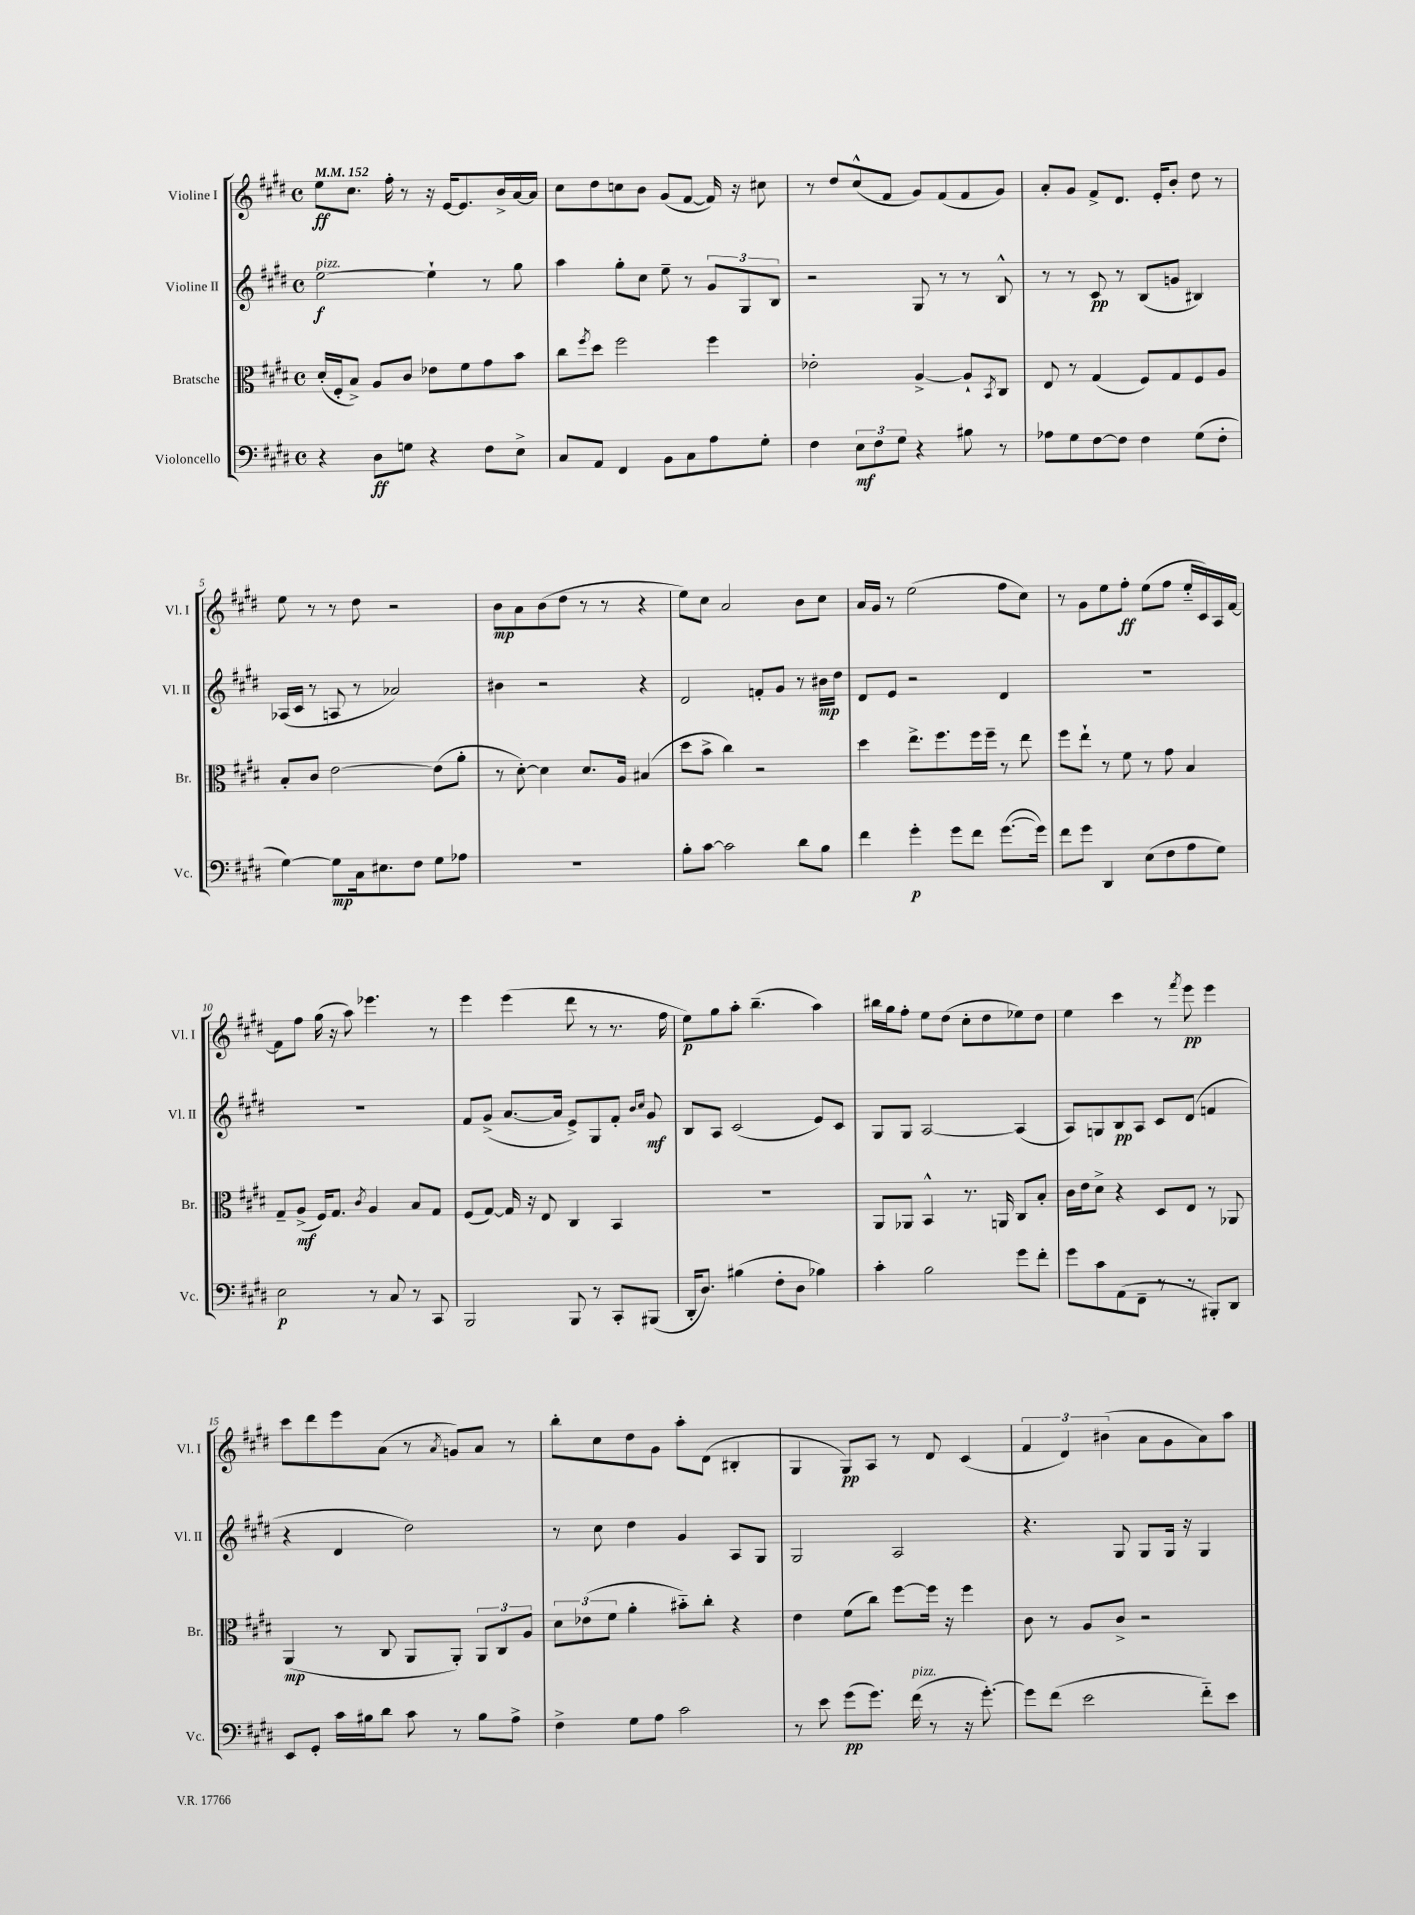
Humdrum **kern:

**kern	**dynam	**kern	**dynam	**kern	**dynam	**kern	**dynam
*part4	*part4	*part3	*part3	*part2	*part2	*part1	*part1
*staff4	*staff4	*staff3	*staff3	*staff2	*staff2	*staff1	*staff1
*I"Violoncello	*	*I"Bratsche	*	*I"Violine II	*	*I"Violine I	*
*I'Vc.	*	*I'Br.	*	*I'Vl. II	*	*I'Vl. I	*
*clefF4	*	*clefC3	*	*clefG2	*	*clefG2	*
*k[f#c#g#d#]	*	*k[f#c#g#d#]	*	*k[f#c#g#d#]	*	*k[f#c#g#d#]	*
*M4/4	*	*M4/4	*	*M4/4	*	*M4/4	*
*met(c)	*	*met(c)	*	*met(c)	*	*met(c)	*
*MM152	*	*MM152	*	*MM152	*	*MM152	*
=1	=1	=1	=1	=1	=1	=1	=1
!	!	!	!	!LO:TX:a:i:t=pizz.	!	!	!
4r	.	(16d#'/LL	.	[2ee\	f	8ee\L	ff
.	.	16F#'/J	.	.	.	.	.
.	.	8B^/J)	.	.	.	8.cc#\J	.
8D#\L	ff	8A/L	.	.	.	.	.
.	.	.	.	.	.	16ff#'\	.
8Gn\J	.	8c#/J	.	.	.	8r	.
4r	.	8e-X\L	.	4ee`\]	.	16r	.
.	.	.	.	.	.	[16e/KL	.
.	.	8f#\	.	.	.	8.e/]	.
8F#\L	.	8g#\	.	8r	.	.	.
.	.	.	.	.	.	16b^/L	.
8E^\J	.	8b\J	.	8gg#\	.	[16a/	.
.	.	.	.	.	.	16a/JJ]	.
=2	=2	=2	=2	=2	=2	=2	=2
8C#/L	.	8cc#\L	.	4aa\	.	8cc#\L	.
.	.	8qff#/	.	.	.	.	.
8AA/J	.	8dd#\J	.	.	.	8dd#\	.
4FF#/	.	2ff#\	.	8gg#'\L	.	8ccn\	.
.	.	.	.	8cc#\J	.	8b\J	.
8BB\L	.	.	.	8ee~\	.	(8g#/L	.
8C#\	.	.	.	8r	.	[8f#/J	.
8A\	.	4ff#\	.	12g#/L	.	16f#/])	.
.	.	.	.	.	.	16r	.
.	.	.	.	12G#/	.	.	.
8G#'\J	.	.	.	.	.	8cc#X\	.
.	.	.	.	12B/J	.	.	.
=3	=3	=3	=3	=3	=3	=3	=3
4F#\	.	2e-X'\	.	2r	.	8r	.
.	.	.	.	.	.	8dd#/L	.
12E\L	mf	.	.	.	.	(8cc#^^/	.
12F#\	.	.	.	.	.	.	.
.	.	.	.	.	.	8f#/J	.
12G#\J	.	.	.	.	.	.	.
4r	.	[4A^/	.	8G#/	.	8g#/L)	.
.	.	.	.	8r	.	(8f#/	.
8B#X\	.	8A`/L]	.	8r	.	8f#/	.
.	.	8qBB/	.	.	.	.	.
8r	.	8C#/J	.	8B^^/	.	8g#/J)	.
=4	=4	=4	=4	=4	=4	=4	=4
8A-X\L	.	8E/	.	8r	.	8a'/L	.
8G#\	.	8r	.	8r	.	8g#/J	.
[8F#\	.	(4G#/	.	8c#/	pp	8f#^/L	.
8F#\J]	.	.	.	8r	.	8.d#/J	.
4F#\	.	8F#/L)	.	(8B/L	.	.	.
.	.	.	.	.	.	16e'/KL	.
.	.	8G#/	.	8gn/J	.	8b'/J	.
(8G#\L	.	8F#/	.	4B#X/)	.	8dd#\	.
8F#'\J	.	8A/J	.	.	.	8r	.
!!LO:LB:g=z
=5	=5	=5	=5	=5	=5	=5	=5
[4G#\)	.	8B'/L	.	(16A-X/LL	.	8ee\	.
.	.	.	.	16c#/JJ	.	.	.
.	.	8c#/J	.	8r	.	8r	.
8G#\L]	mp	[2e\	.	8An/	.	8r	.
16C#\k	.	.	.	8r	.	8dd#\	.
8.E#X\	.	.	.	.	.	.	.
.	.	.	.	2a-X/)	.	2r	.
8F#\J	.	.	.	.	.	.	.
8G#\L	.	(8e\L]	.	.	.	.	.
8A-X\J	.	8a'\J	.	.	.	.	.
=6	=6	=6	=6	=6	=6	=6	=6
1r	.	8r	.	4b#X\	.	8b\L	mp
.	.	[8d#'\)	.	.	.	8a\	.
.	.	4d#\]	.	2r	.	(8b\	.
.	.	.	.	.	.	8dd#\J	.
.	.	8.d#/L	.	.	.	8r	.
.	.	.	.	.	.	8r	.
.	.	16A/Jk	.	.	.	.	.
.	.	(4B#X/	.	4r	.	4r	.
=7	=7	=7	=7	=7	=7	=7	=7
8B'\L	.	8dd#\L	.	2d#/	.	8ee\L)	.
[8c#\J	.	8b^\J	.	.	.	8cc#\J	.
2c#\]	.	4cc#\)	.	.	.	2a/	.
.	.	2r	.	8fn'/L	.	.	.
.	.	.	.	8g#/J	.	.	.
8d#\L	.	.	.	8r	.	8b\L	.
8B\J	.	.	.	16b#X\LL	mp	8cc#\J	.
.	.	.	.	16dd#\JJ	.	.	.
=8	=8	=8	=8	=8	=8	=8	=8
4f#\	.	4dd#\	.	8d#/L	.	16a/LL	.
.	.	.	.	.	.	16g#/JJ	.
.	.	.	.	8e/J	.	8r	.
4g#'\	p	8.ee^\L	.	2r	.	(2ee\	.
.	.	8.ff#\	.	.	.	.	.
8g#\L	.	.	.	.	.	.	.
8f#\J	.	16ff#\L	.	.	.	.	.
.	.	16ff#~\JJ	.	.	.	.	.
([8.g#\L	.	8r	.	4d#/	.	8ff#\L	.
.	.	8ee\	.	.	.	8cc#\J)	.
16g#\Jk])	.	.	.	.	.	.	.
=9	=9	=9	=9	=9	=9	=9	=9
8f#\L	.	8ff#\L	.	1r	.	8r	.
8g#\J	.	8ee`\J	.	.	.	8g#\L	.
4DD#/	.	8r	.	.	.	8ee\	.
.	.	8f#\	.	.	.	8ff#'\J	ff
(8E\L	.	8r	.	.	.	(8ee\L	.
8F#\	.	8g#\	.	.	.	8ff#\J	.
8A\	.	4B/	.	.	.	16ee/LL	.
.	.	.	.	.	.	16c#/)	.
8G#\J)	.	.	.	.	.	16A/	.
.	.	.	.	.	.	[16f#/JJ	.
!!LO:LB:g=z
=10	=10	=10	=10	=10	=10	=10	=10
2E\	p	8G#~/L	.	1r	.	8f#\L]	.
.	.	(8A^/J	mf	.	.	8ff#\J	.
.	.	16F#/KL)	.	.	.	(16gg#\	.
.	.	8.G#/J	.	.	.	16r	.
.	.	.	.	.	.	8aa\)	.
.	.	8qc#/	.	.	.	.	.
8r	.	4A/	.	.	.	4.eee-X\	.
8C#/	.	.	.	.	.	.	.
8r	.	8B/L	.	.	.	.	.
8CC#/	.	8G#/J	.	.	.	8r	.
=11	=11	=11	=11	=11	=11	=11	=11
2BBB/	.	(8F#/L	.	8f#/L	.	4eee\	.
.	.	[8G#/J)	.	(8g#^/J	.	.	.
.	.	16G#/]	.	[8.a/L	.	(4eee\	.
.	.	16r	.	.	.	.	.
.	.	8E/	.	.	.	.	.
.	.	.	.	16a/Jk]	.	.	.
8BBB/	.	4C#/	.	8e^/L)	.	8ddd#\	.
8r	.	.	.	8G#/	.	8r	.
8CC#'/L	.	4BB/	.	8f#'/J	.	8.r	.
.	.	.	.	16qqb/LL	.	.	.
.	.	.	.	16qqcc#/JJ	.	.	.
(8BBB#X/J	.	.	.	8g#/	mf	.	.
.	.	.	.	.	.	16ff#\	.
=12	=12	=12	=12	=12	=12	=12	=12
16DD#'/KL	.	1r	.	8B/L	.	8ee\L)	p
8.D#/J)	.	.	.	.	.	.	.
.	.	.	.	8A/J	.	8gg#\	.
(4B#X\	.	.	.	(2c#/	.	8aa'\J	.
.	.	.	.	.	.	(4.bb~\	.
8F#'\L	.	.	.	.	.	.	.
8D#\J	.	.	.	.	.	.	.
4B-X\)	.	.	.	8e/L)	.	4aa\)	.
.	.	.	.	8c#/J	.	.	.
=13	=13	=13	=13	=13	=13	=13	=13
4c#'\	.	8AA/L	.	8G#/L	.	16bb#X\LL	.
.	.	.	.	.	.	16gg#\J	.
.	.	8AA-X/J	.	8G#/J	.	8ff#'\J	.
2B\	.	4BB^^/	.	[2A/	.	8ee\L	.
.	.	.	.	.	.	(8dd#\J	.
.	.	8.r	.	.	.	8cc#'\L	.
.	.	.	.	.	.	8dd#\	.
.	.	16AAn/	.	.	.	.	.
8g#\L	.	8C#/L	.	(4A/]	.	8ee-X\)	.
8f#'\J	.	8B'/J	.	.	.	8dd#\J	.
=14	=14	=14	=14	=14	=14	=14	=14
8g#\L	.	16c#\LL	.	8A/L)	.	4ee\	.
.	.	16e\J	.	.	.	.	.
8c#\	.	8d#^\J	.	8Gn/	.	.	.
(8AA\	.	4r	.	8B/	pp	4ccc#\	.
8FF#~\J	.	.	.	8A/J	.	.	.
8r	.	8D#/L	.	8c#/L	.	8r	.
.	.	.	.	.	.	8qfff#/	.
8r	.	8E/J	.	(8d#/J	.	8eee\	pp
8BBB#X'/L)	.	8r	.	4fn/	.	4eee\	.
8DD#/J	.	8AA-X/	.	.	.	.	.
!!LO:LB:g=z
=15	=15	=15	=15	=15	=15	=15	=15
8EE/L	.	(4AA/	mp	4r	.	8ccc#\L	.
8GG#'/J	.	.	.	.	.	8ddd#\	.
16c#\LL	.	8r	.	4d#/	.	8eee\	.
16B#X\J	.	.	.	.	.	.	.
8d#\J	.	8C#/	.	.	.	(8a\J	.
8c#\	.	8AA/L	.	2dd#\)	.	8r	.
.	.	.	.	.	.	8qa/	.
8r	.	8AA'/J)	.	.	.	8gn/L)	.
8B#\L	.	12AA/L	.	.	.	8a/J	.
.	.	12C#/	.	.	.	.	.
8A^\J	.	.	.	.	.	8r	.
.	.	12A/J	.	.	.	.	.
=16	=16	=16	=16	=16	=16	=16	=16
4F#^\	.	12d#\L	.	8r	.	8bb'\L	.
.	.	(12e-X\	.	.	.	.	.
.	.	.	.	8cc#\	.	8cc#\	.
.	.	12f#\J	.	.	.	.	.
8G#\L	.	4a'\	.	4dd#\	.	8dd#\	.
8A\J	.	.	.	.	.	8g#\J	.
2c#\	.	8b#X\L)	.	4g#/	.	8aa'\L	.
.	.	8cc#'\J	.	.	.	(8d#\J	.
.	.	4r	.	8A/L	.	4B#X'/	.
.	.	.	.	8G#/J	.	.	.
=17	=17	=17	=17	=17	=17	=17	=17
8r	.	4e\	.	2G#/	.	4G#/	.
8e\	.	.	.	.	.	.	.
(8g#\L	pp	(8f#\L	.	.	.	8G#/L)	pp
8.g#\J)	.	8cc#\J)	.	.	.	8A/J	.
.	.	[8ff#\L	.	2A/	.	8r	.
!LO:TX:a:i:t=pizz.	!	!	!	!	!	!	!
(16f#\	.	.	.	.	.	.	.
8r	.	16ff#\Jk]	.	.	.	8d#/	.
.	.	16r	.	.	.	.	.
16r	.	4ff#\	.	.	.	(4c#/	.
[8.g#'\)	.	.	.	.	.	.	.
=18	=18	=18	=18	=18	=18	=18	=18
8g#\L]	.	8c#\	.	4.r	.	6f#/	.
(8f#\J	.	8r	.	.	.	.	.
.	.	.	.	.	.	6d#/)	.
2e\	.	8A/L	.	.	.	.	.
.	.	.	.	.	.	(6b#X\	.
.	.	8c#^/J	.	8G#/	.	.	.
.	.	2r	.	8G#/L	.	8a\L	.
.	.	.	.	16G#/Jk	.	8g#\	.
.	.	.	.	16r	.	.	.
8f#\L)	.	.	.	4G#/	.	8a\)	.
8e\J	.	.	.	.	.	8aa\J	.
==	==	==	==	==	==	==	==
*-	*-	*-	*-	*-	*-	*-	*-
